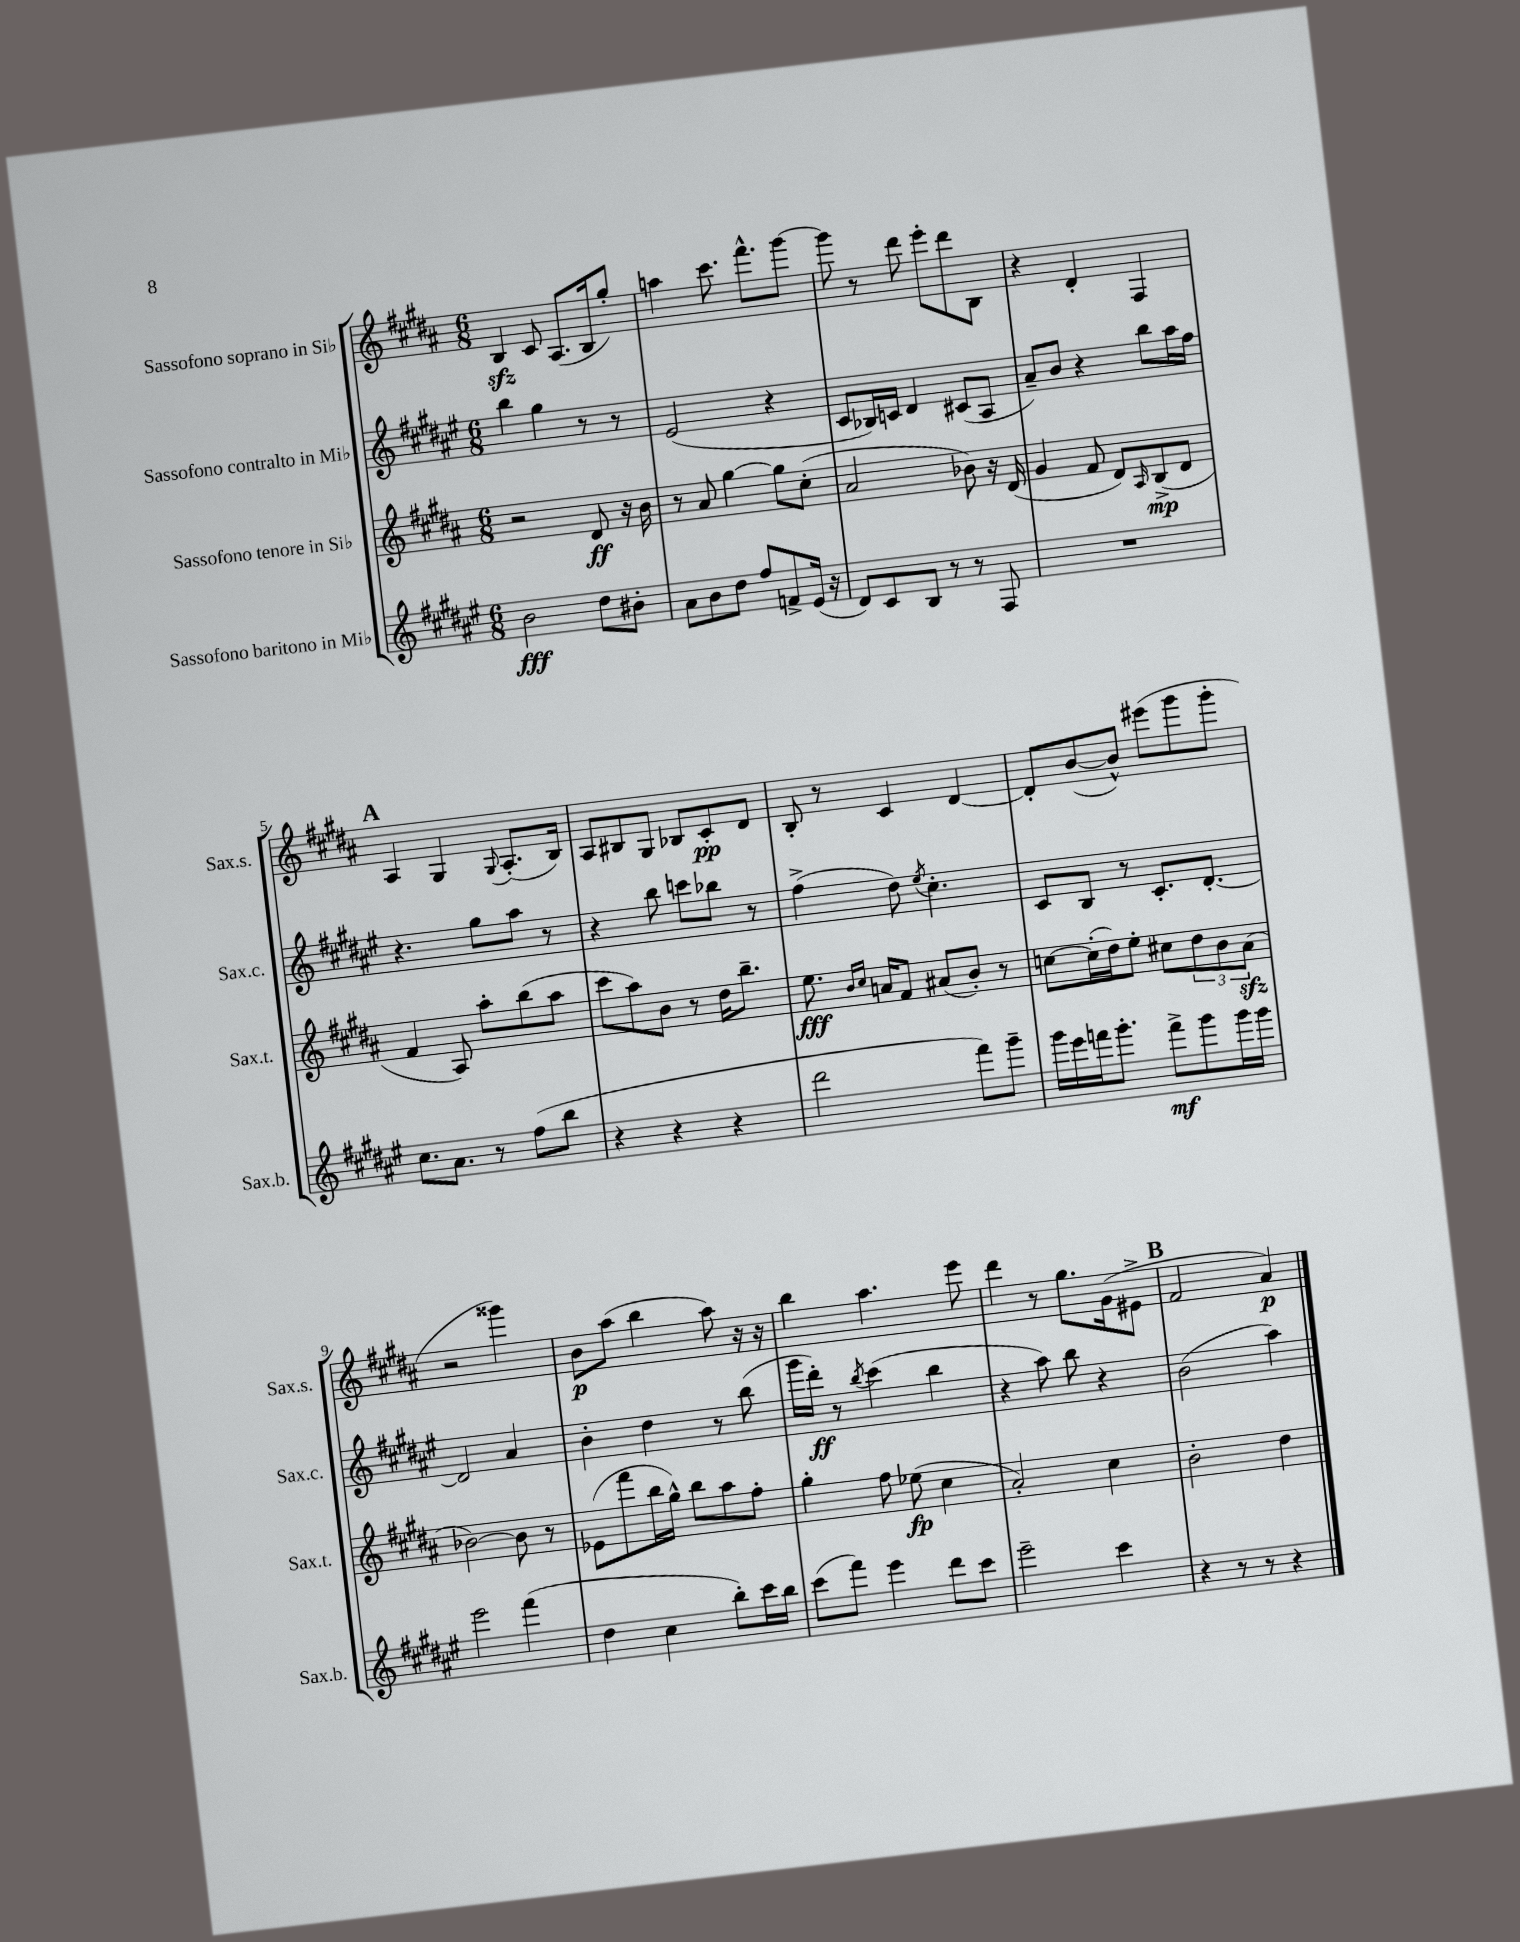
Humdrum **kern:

**kern	**kern	**kern	**kern
*staff4	*staff3	*staff2	*staff1
*clefG2	*clefG2	*clefG2	*clefG2
*k[f#c#g#d#a#e#]	*k[f#c#g#d#a#]	*k[f#c#g#d#a#e#]	*k[f#c#g#d#a#]
*M6/8	*M6/8	*M6/8	*M6/8
2b\	2r	4bb\	4B/
.	.	4gg#\	8c#/
.	.	.	(8.A#/L
8dd#\L	8d#/	8r	.
.	.	.	16B/k
8b#'\J	16r	8r	8gg#'/J)
.	16b\	.	.
=	=	=	=
8a#\L	8r	(2e#/	4aa\
8b\	8a#/	.	.
8dd#\J	[4gg#\	.	8.ccc#\
8ff#/L	.	.	.
.	.	.	8.fff#^^\L
8f^/	8gg#\]L	4r	.
(16e#/Jk	(8cc#'\J	.	[8ggg#\J
16r	.	.	.
=	=	=	=
8d#/L)	2a#/	8c#/L	8ggg#\]
8c#/	.	16B-/L)	8r
.	.	16c/JJ	.
8B/J	.	4d#/	8ddd#\
8r	.	.	8eee'\L
8r	8b-\)	(8c#/L	8ddd#\
8F#/	16r	8A#/J	8B\J
.	(16d#/	.	.
=	=	=	=
2.r	4g#/	8a#~/L)	4r
.	.	8b/J	.
.	8f#/	4r	4d#'/
.	8d#/L)	.	.
.	16qqA#/	.	.
.	(8B^/	8bb\L	4F#/
.	8d#/J	16aa#\L	.
.	.	16ff#\JJ	.
=	=	=	=
8.cc#\L	4f#/	4.r	4A#/
8.a#\J	.	.	.
.	8A#/)	.	4G#/
8r	8aa#'\L	8gg#\L	.
.	.	.	8qqG#/
(8ff#\L	(8bb\	8aa#\J	(8.A#'/L
8bb\J	8aa#\J	8r	.
.	.	.	16B/Jk)
=	=	=	=
4r	8ccc#\L	4r	8A#/L
.	8aa#\)	.	8B#/
4r	8b\J	8bb\	8G#/J
.	8r	8ccc\L	8B-/L
4r	16dd#\LK	8bb-\J	8c#'/
.	8.bb~\J	.	.
.	.	8r	8d#/J
=	=	=	=
2ddd#\	8.ee\	(4ff#^\	8B'/
.	.	.	8r
.	16qqb/LL	.	.
.	16qqcc#/JJ	.	.
.	16a/LK	.	.
.	8f#/J	8dd#\)	4c#/
.	.	8qee#/	.
.	(8a#/L	4.cc#'\	.
8fff#\L)	8b'/J)	.	[4d#/
8ggg#~\J	8r	.	.
=	=	=	=
16ggg#\LL	[8cc\L	8c#/L	8d#'/]L
16eee#\	.	.	.
16fff\J	(16cc'\]L	8B/J	([8b/
8.ggg#'\J	16dd#\J)	.	.
.	8ee'\J	8r	8b^^/]J)
8fff^\L	8cc#\L	8.c#'/L	(8eee#\L
8ggg#\	12dd#\	.	8ggg#\
.	.	[8.d#'/J	.
.	12b\	.	.
16ggg#\L	.	.	8ggg#'\J
.	(12a#\J	.	.
16ggg#\JJ	.	.	.
=	=	=	=
2eee#\	[2b-\)	2d#/]	2r
(4fff#\	8b-\]	4a#/	4ggg##\)
.	8r	.	.
=	=	=	=
4dd#\	(8e-\L	4b'\	8b\L
.	8fff#\	.	(8aa#\J
4cc#\	16bb\L	4dd#\	4bb\
.	16gg#^^\JJ)	.	.
.	8bb\L	.	.
8bb'\L)	8aa#\	8r	8aa#\)
16ccc#\L	8ff#'\J	(8bb\	16r
16bb\JJ	.	.	16r
=	=	=	=
(8ccc#\L	4gg#'\	16ggg#\LL	4bb\
.	.	16ddd#'\JJ)	.
8fff#\J)	.	8r	.
.	.	8qbb/	.
4eee#\	8ff#\	(4ccc#\	4.aa#\
.	(8ee-\	.	.
8ddd#\L	4cc#\	4bb\	.
8ccc#\J	.	.	8eee\
=	=	=	=
2eee#~\	2a#'/)	4r	4ddd#\
.	.	8aa#\)	8r
.	.	8bb\	8.gg#\L
4ccc#\	4cc#\	4r	.
.	.	.	(16g#\k
.	.	.	8e#^\J
=	=	=	=
4r	2b'\	(2b\	2f#/
8r	.	.	.
8r	.	.	.
4r	4dd#\	4aa#\)	4a#/)
==	==	==	==
*-	*-	*-	*-
